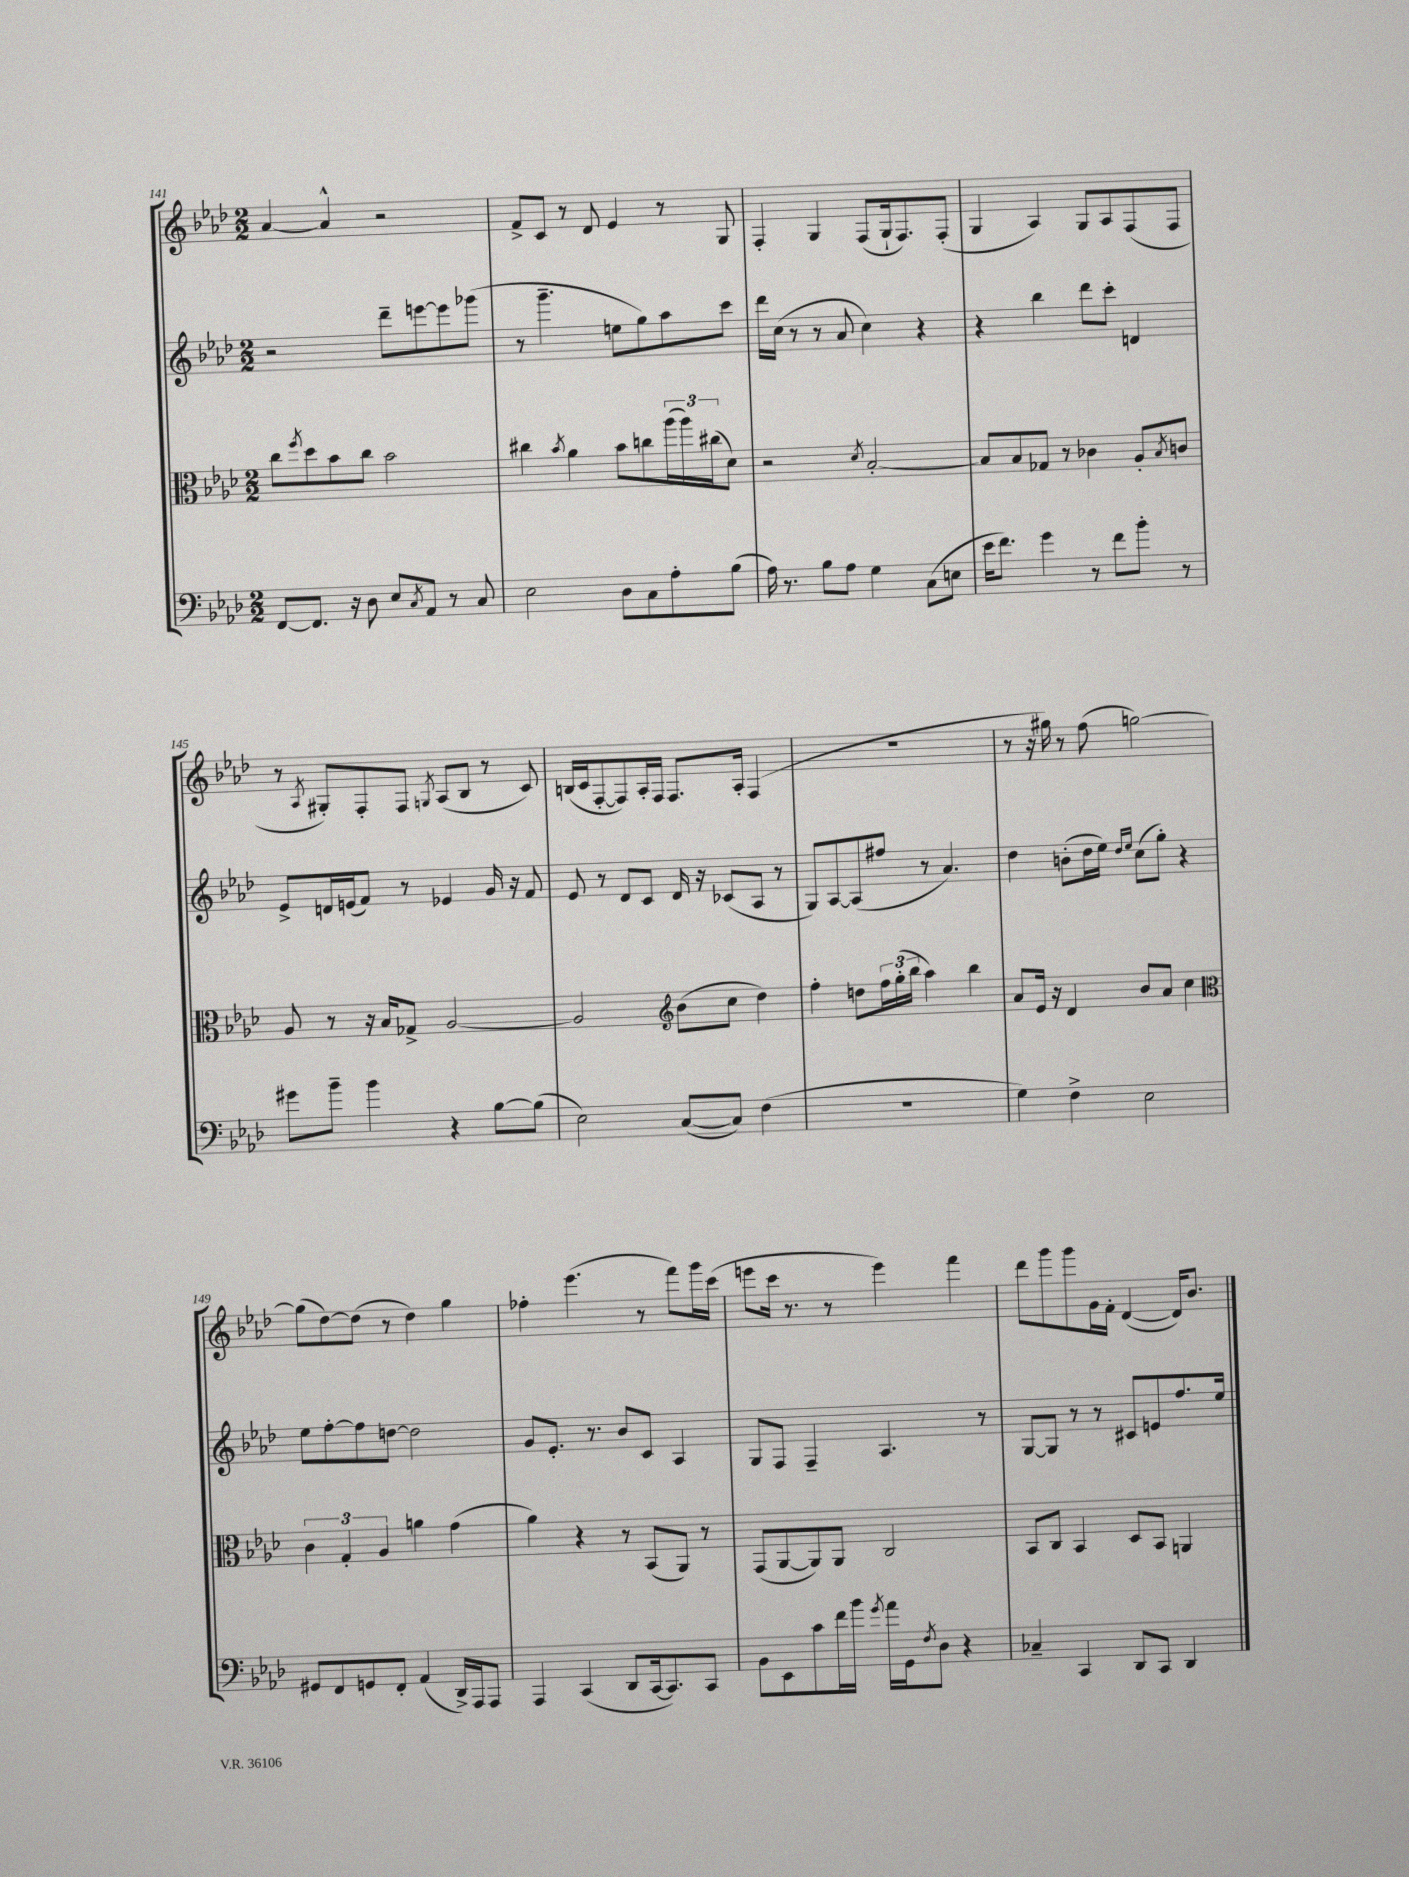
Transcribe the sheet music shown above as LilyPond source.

<<
\new StaffGroup <<
\new Staff = "s0" {
    \clef treble \key aes \major \numericTimeSignature \time 2/2
    aes'4~ aes'4-^ r2 |
    f'8-> c'8 r8 des'8 ees'4 r8 g8 |
    f4-. g4 f8( g16-! f8.) f8-.( |
    g4 aes4) g8 aes8 f8( f8 |
    r8 \acciaccatura { aes8 } gis8-.) f8-. f8 \acciaccatura { g8 } aes8( bes8 r8 c'8) |
    b16( c'16 f8~-. f8) aes16-. f16 f8. aes16-. f4( |
    R1 |
    r8 r16 gis''16) r8 f''8( g''2~) |
    g''8( des''8~) des''8( r8 des''4) g''4 |
    fes''4-. ees'''4.( r8 f'''8) g'''16 c'''16( |
    e'''8 c'''16 r8. r8 e'''4) f'''4 |
    des'''8 g'''8 g'''8 g'16 f'16-. des'4~( des'16) bes'8. \bar "|." |
}
\new Staff = "s1" {
    \clef treble \key aes \major \numericTimeSignature \time 2/2
    r2 des'''8-- e'''8~ e'''8 ges'''8( |
    r8 g'''4.-- e''8 g''8) aes''8 c'''8 |
    des'''16 c''16( r8 r8 aes'8 c''4) r4 |
    r4 bes''4 des'''8 c'''8-. d'4 |
    ees'8-> d'16 e'16( f'8) r8 ees'4 g'16 r16 f'8 |
    ees'8 r8 des'8 c'8 des'16 r16 ces'8( aes8 r8 |
    g8) aes8~ aes8( fis''8 r8 aes'4.) |
    des''4 b'8-.( des''16 ees''16) \grace { des''16 ees''16 } c''8( g''8-.) r4 |
    ees''8 f''8~-. f''8 d''8~ d''2 |
    g'8 ees'8.-. r8. bes'8 c'8 aes4 |
    g8 f8 f4-- aes4. r8 |
    g8~ g8 r8 r8 cis'8 e'8 f''8. ees''16 \bar "|." |
}
\new Staff = "s2" {
    \clef alto \key aes \major \numericTimeSignature \time 2/2
    c''8 \acciaccatura { f''8 } des''8 bes'8 c''8 bes'2 |
    cis''4 \acciaccatura { bes'8 } aes'4 bes'8 c''8 \tuplet 3/2 { aes''16( aes''16) cis''16( } des'8) |
    r2 \acciaccatura { des'8 } bes2~-. |
    bes8 bes8 ges8 r8 ces'4 aes8-. \acciaccatura { bes8 } c'8 |
    aes8 r8 r16 bes16 ges8-> aes2~ |
    aes2 \clef treble bes'8( c''8 des''4) |
    f''4-. d''8 \tuplet 3/2 { f''16 g''16-.( bes''16 } aes''4) bes''4 |
    aes'8 ees'16 r16 des'4 bes'8 aes'8 c''4 |
    \clef alto \tuplet 3/2 { c'4 g4-. aes4 } a'4 g'4( |
    aes'4) r4 r8 bes,8( aes,8) r8 |
    g,8( aes,8~ aes,8) aes,8 c2 |
    bes,8 c8 bes,4 des8 bes,8 a,4 \bar "|." |
}
\new Staff = "s3" {
    \clef bass \key aes \major \numericTimeSignature \time 2/2
    f,8~ f,8. r16 des8 ees8 \acciaccatura { c8 } aes,8 r8 c8 |
    ees2 des8 c8 aes8-. bes8( |
    aes16) r8. bes8 aes8 g4 c8( e8 |
    ees'16 f'8.) g'4 r8 f'8 bes'8-. r8 |
    gis'8 bes'8-- bes'4 r4 bes8~ bes8( |
    ees2) c8~( c8) f4( |
    R1 |
    g4) f4-> ees2 |
    gis,8 f,8 g,8 f,8-. aes,4( des,16->) aes,,16 aes,,8 |
    aes,,4 c,4( des,8 c,16~ c,8.) c,8 |
    bes,8 ees,8 c'8 f'16 bes'16 \acciaccatura { g'8 } aes'16 g,16 \acciaccatura { f8 } des8 r4 |
    ces4-- c,4 des,8 c,8 des,4 \bar "|." |
}
>>
>>
\layout { \context { \Score currentBarNumber = #141 } }
